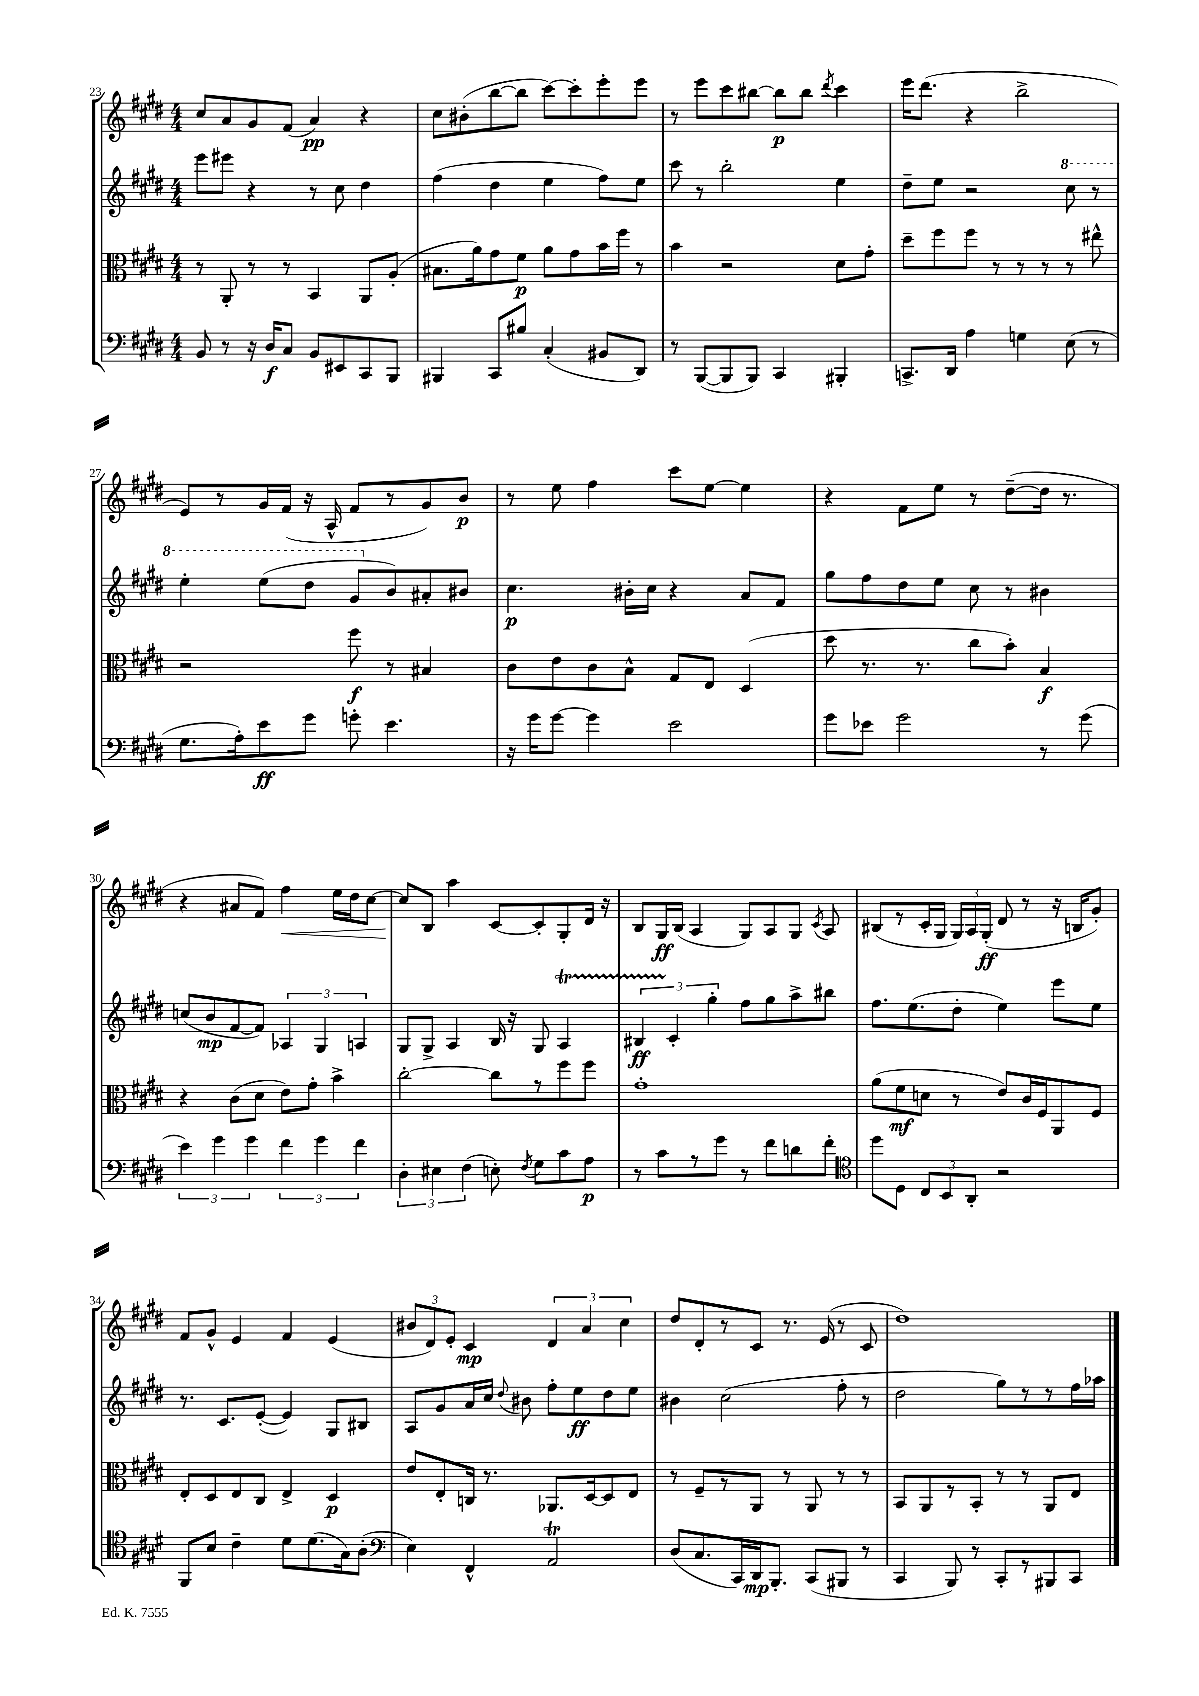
<<
\new StaffGroup <<
\new Staff = "s0" {
    \clef treble \key e \major \numericTimeSignature \time 4/4
    \autoBeamOff cis''8[ a'8 gis'8 fis'8]( a'4\pp) r4 |
    cis''8[ bis'8-.( b''8~ b''8] cis'''8[~) cis'''8-. e'''8-. e'''8] |
    r8 e'''8[ cis'''8 bis''8]~ bis''8[\p bis''8] \acciaccatura { dis'''8 } cis'''4 |
    e'''16[ dis'''8.]( r4 b''2-> |
    e'8[) r8 gis'16 fis'16]( r16 a16-^ fis'8[ r8 gis'8) b'8]\p |
    r8 e''8 fis''4 cis'''8[ e''8]~ e''4 |
    r4 fis'8[ e''8] r8 dis''8[~--( dis''16] r8. |
    r4 ais'8[ fis'8]) fis''4\< e''16[ dis''16 cis''8]~ |
    cis''8[\! b8] a''4 cis'8[~ cis'8-. gis8-. dis'16] r16 |
    b8[ gis16\ff b16]( a4 gis8[) a8 gis8] \acciaccatura { cis'8 } a8 |
    bis8[( r8 cis'16-. gis16] \tuplet 3/2 { gis16[) a16 gis16]-.\ff( } dis'8 r8 r16 b16[ gis'8]-.) |
    fis'8[ gis'8]-^ e'4 fis'4 e'4( |
    \tuplet 3/2 { bis'8[ dis'8) e'8]-. } cis'4\mp \tuplet 3/2 { dis'4 a'4 cis''4 } |
    dis''8[ dis'8-. r8 cis'8] r8. e'16( r8 cis'8 |
    dis''1) \bar "|." |
}
\new Staff = "s1" {
    \clef treble \key e \major \numericTimeSignature \time 4/4
    \autoBeamOff e'''8[ eis'''8] r4 r8 cis''8 dis''4 |
    fis''4( dis''4 e''4 fis''8[) e''8] |
    cis'''8 r8 b''2-. e''4 |
    dis''8[-- e''8] r2 \ottava #1 cis'''8 r8 |
    e'''4-. e'''8[( dis'''8] gis''8[ \ottava #0 b'8) ais'8-. bis'8] |
    cis''4.\p bis'16[-. cis''16] r4 a'8[ fis'8] |
    gis''8[ fis''8 dis''8 e''8] cis''8 r8 bis'4 |
    c''8[( b'8\mp fis'8~ fis'8]) \tuplet 3/2 { aes4 gis4 a4 } |
    gis8[ gis8]-> a4 b16 r16 gis8 a4\startTrillSpan |
    \tuplet 3/2 { bis4\ff cis'4-.\stopTrillSpan gis''4-. } fis''8[ gis''8 a''8-> bis''8] |
    fis''8.[ e''8.( dis''8]-. e''4) e'''8[ e''8] |
    r8. cis'8.[ e'8]~-.( e'4) gis8[ bis8] |
    a8[ gis'8 a'16 cis''16] \appoggiatura { dis''8 } bis'8 fis''8[-. e''8\ff dis''8 e''8] |
    bis'4 cis''2( fis''8-. r8 |
    dis''2 gis''8[) r8 r8 fis''16 aes''16] \bar "|." |
}
\new Staff = "s2" {
    \clef alto \key e \major \numericTimeSignature \time 4/4
    \autoBeamOff r8 a,8-. r8 r8 b,4 a,8[ a8]-.( |
    bis8.[ a'16) gis'8 fis'8]\p a'8[ gis'8 b'16 fis''16] r8 |
    b'4 r2 dis'8[ gis'8]-. |
    dis''8[-- fis''8 fis''8] r8 r8 r8 r8 eis''8-^ |
    r2 fis''8\f r8 bis4 |
    cis'8[ e'8 cis'8 b8]-^ gis8[ e8] dis4( |
    dis''8 r8. r8. cis''8[ b'8]-.) b4\f |
    r4 cis'8[( dis'8] e'8[) gis'8]-. b'4-> |
    cis''2~-. cis''8[ r8 fis''8 fis''8] |
    gis'1-. |
    a'8[( fis'8\mf d'8] r8 e'8[) cis'16 fis16 a,8 fis8] |
    e8[-. dis8 e8 cis8] e4-> dis4\p |
    e'8[ e8-. c16] r8. aes,8.[ dis16~ dis8 e8] |
    r8 fis8[-- r8 a,8] r8 a,8 r8 r8 |
    b,8[ a,8 r8 b,8]-. r8 r8 a,8[ e8] \bar "|." |
}
\new Staff = "s3" {
    \clef bass \key e \major \numericTimeSignature \time 4/4
    \autoBeamOff b,8 r8 r16 dis16[\f cis8] b,8[ eis,8 cis,8 b,,8] |
    bis,,4 cis,8[ bis8] cis4-.( bis,8[ dis,8]) |
    r8 b,,8[~( b,,8 b,,8]) cis,4 bis,,4-. |
    c,8.[-> dis,16] a4 g4 e8( r8 |
    gis8.[ a16-.) e'8\ff gis'8] g'8-. e'4. |
    r16 gis'16[ gis'8]~ gis'4 e'2 |
    gis'8[ ees'8] gis'2 r8 gis'8( |
    \tuplet 3/2 { e'4) gis'4 gis'4 } \tuplet 3/2 { fis'4 gis'4 fis'4 } |
    \tuplet 3/2 { dis4-. eis4 fis4( } e8-.) \acciaccatura { fis8 } gis8[ cis'8 a8]\p |
    r8 cis'8[ r8 gis'8] r8 fis'8[ d'8 fis'8]-. |
    \clef tenor dis''8[ dis8] \tuplet 3/2 { cis8[ b,8 a,8]-. } r2 |
    fis,8[ b8] cis'4-- dis'8[ dis'8.( gis16) a8]-.( |
    \clef bass e4) fis,4-^ a,2\trill |
    dis8[( cis8. cis,16) dis,16\mp b,,8.]-. cis,8[( bis,,8] r8 |
    cis,4 b,,8) r8 cis,8[-. r8 bis,,8 cis,8] \bar "|." |
}
>>
>>
\layout { \context { \Score currentBarNumber = #23 } }
